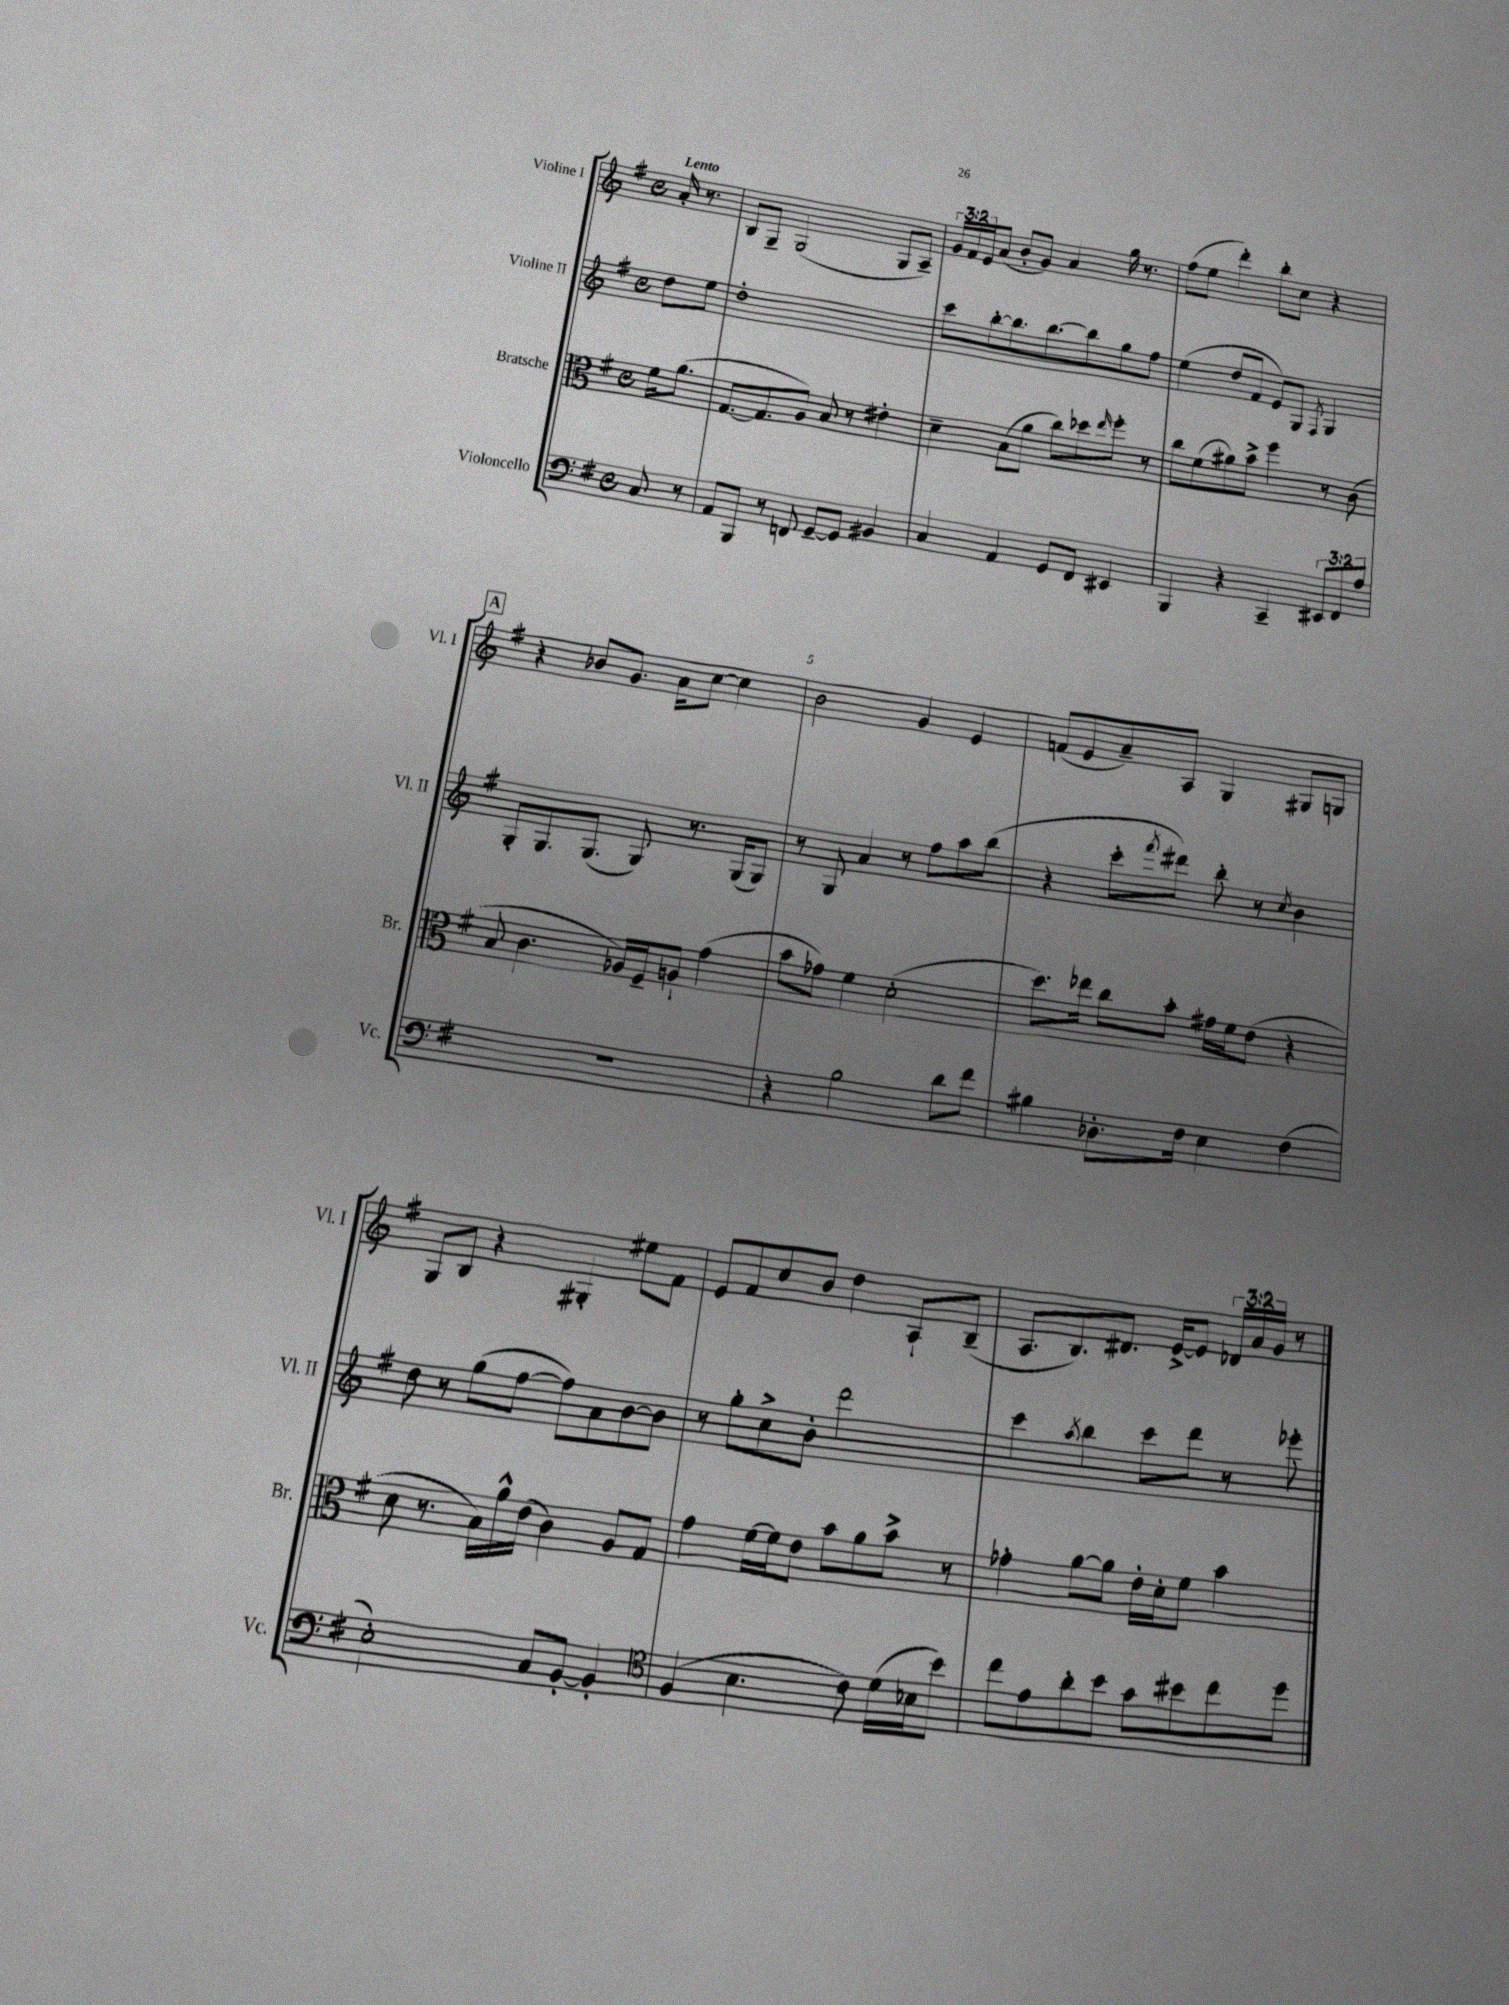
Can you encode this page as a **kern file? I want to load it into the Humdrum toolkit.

**kern	**kern	**kern	**kern
*staff4	*staff3	*staff2	*staff1
*clefF4	*clefC3	*clefG2	*clefG2
*k[f#]	*k[f#]	*k[f#]	*k[f#]
*M4/4	*M4/4	*M4/4	*M4/4
*met(c)	*met(c)	*met(c)	*met(c)
8C	16f#	8dd	16a'
.	(8.a	.	8.r
8r	.	8ee	.
=	=	=	=
8AA	[8.G	1dd'	8B
8BBB	.	.	8G~
.	8.G]	.	.
8r	.	.	(2G
8FF	8A)	.	.
[8GG~	8B	.	.
8GG]	8r	.	.
4BB#	4e#'	.	8G
.	.	.	8A~)
=	=	=	=
4C	4d~	8ccc	24g
.	.	.	24f#
.	.	.	24e
.	.	[8bb'	(8a
4AA	(8B	8.bb]	8b'
.	8a	.	8g)
.	.	[8.bb	.
8GG	8cc)	.	4a
8FF#	8dd-	8bb]	.
.	16qqee	.	.
4EE#	8ff#'	8gg	16gg
.	.	.	8.r
.	8r	8ff#	.
=	=	=	=
4BBB	8cc	(4ee	(8ff#
.	(8f#	.	8ee
4r	8a#)	8dd	4ddd')
.	8b^	8f#	.
4CC~	4ff#	8e)	8bb'
.	.	8G	8cc
.	.	8qF#	.
12EE#	8r	4G	4r
12FF#	.	.	.
.	(8c	.	.
12A	.	.	.
=	=	=	=
1r	8B	8G'	4r
.	4.c	8.G	.
.	.	.	8b-
.	.	(8.G	.
.	.	.	8.g
.	16A-)	8G)	.
.	16F#~	.	16a
.	8A`	8.r	[8cc
.	(4g	.	4cc]
.	.	(16G	.
.	.	8G)	.
=	=	=	=
4r	8b	8r	2b
.	8g-)	8G	.
2B	4f#	4a	.
.	(2d'	8r	4g
.	.	8ff#	.
8d	.	8aa	4e
8f#	.	(8bb	.
=	=	=	=
4B#	8.dd)	4r	(8f
.	.	.	8e
.	16ee-	.	.
8.D-'	8cc	8ccc'	8a~)
.	.	8qfff#	.
.	8b'	8ddd#)	8A
16F#	.	.	.
4E	16g#	8bb'	4G
.	16f#	.	.
.	(8e	8r	.
.	.	8qcc	.
(4F#	4r	4b	8G#
.	.	.	8G
=	=	=	=
2E')	8d	8dd	8G
.	8.r	8r	8B
.	.	(8gg	4r
.	16B)	.	.
.	16a^^	[8ff#	.
.	(16e	.	.
8C	4c)	8ff#])	4G#'
[8BB'	.	8a	.
4BB']	8A	[8b	8ee#
.	8G	8b]	8f#
=	=	=	=
*clefC4	*	*	*
(4F#	4g	8r	8e
.	.	8gg'	8f#
4.B	[16f#	8cc^	8cc
.	16f#]	.	.
.	8e	8b'	8b
.	8b	2ddd	4dd
8c)	8a	.	.
(16d	8b^	.	8A`
16B-	.	.	.
8b)	8r	.	(8B~
=	=	=	=
8cc	4g-'	4ccc	8.A
8e	.	.	.
.	.	.	8.B)
.	.	8qaa	.
8a'	[8a	4bb	.
8b	8a]	.	8.d#
8g	16e'	8ccc	.
.	16d'	.	[16e^
8b#	8f#	8ddd	8e]
8cc	4b	8r	24d-
.	.	.	24a
.	.	.	24g
8dd	.	8eee-'	8r
==	==	==	==
*-	*-	*-	*-
